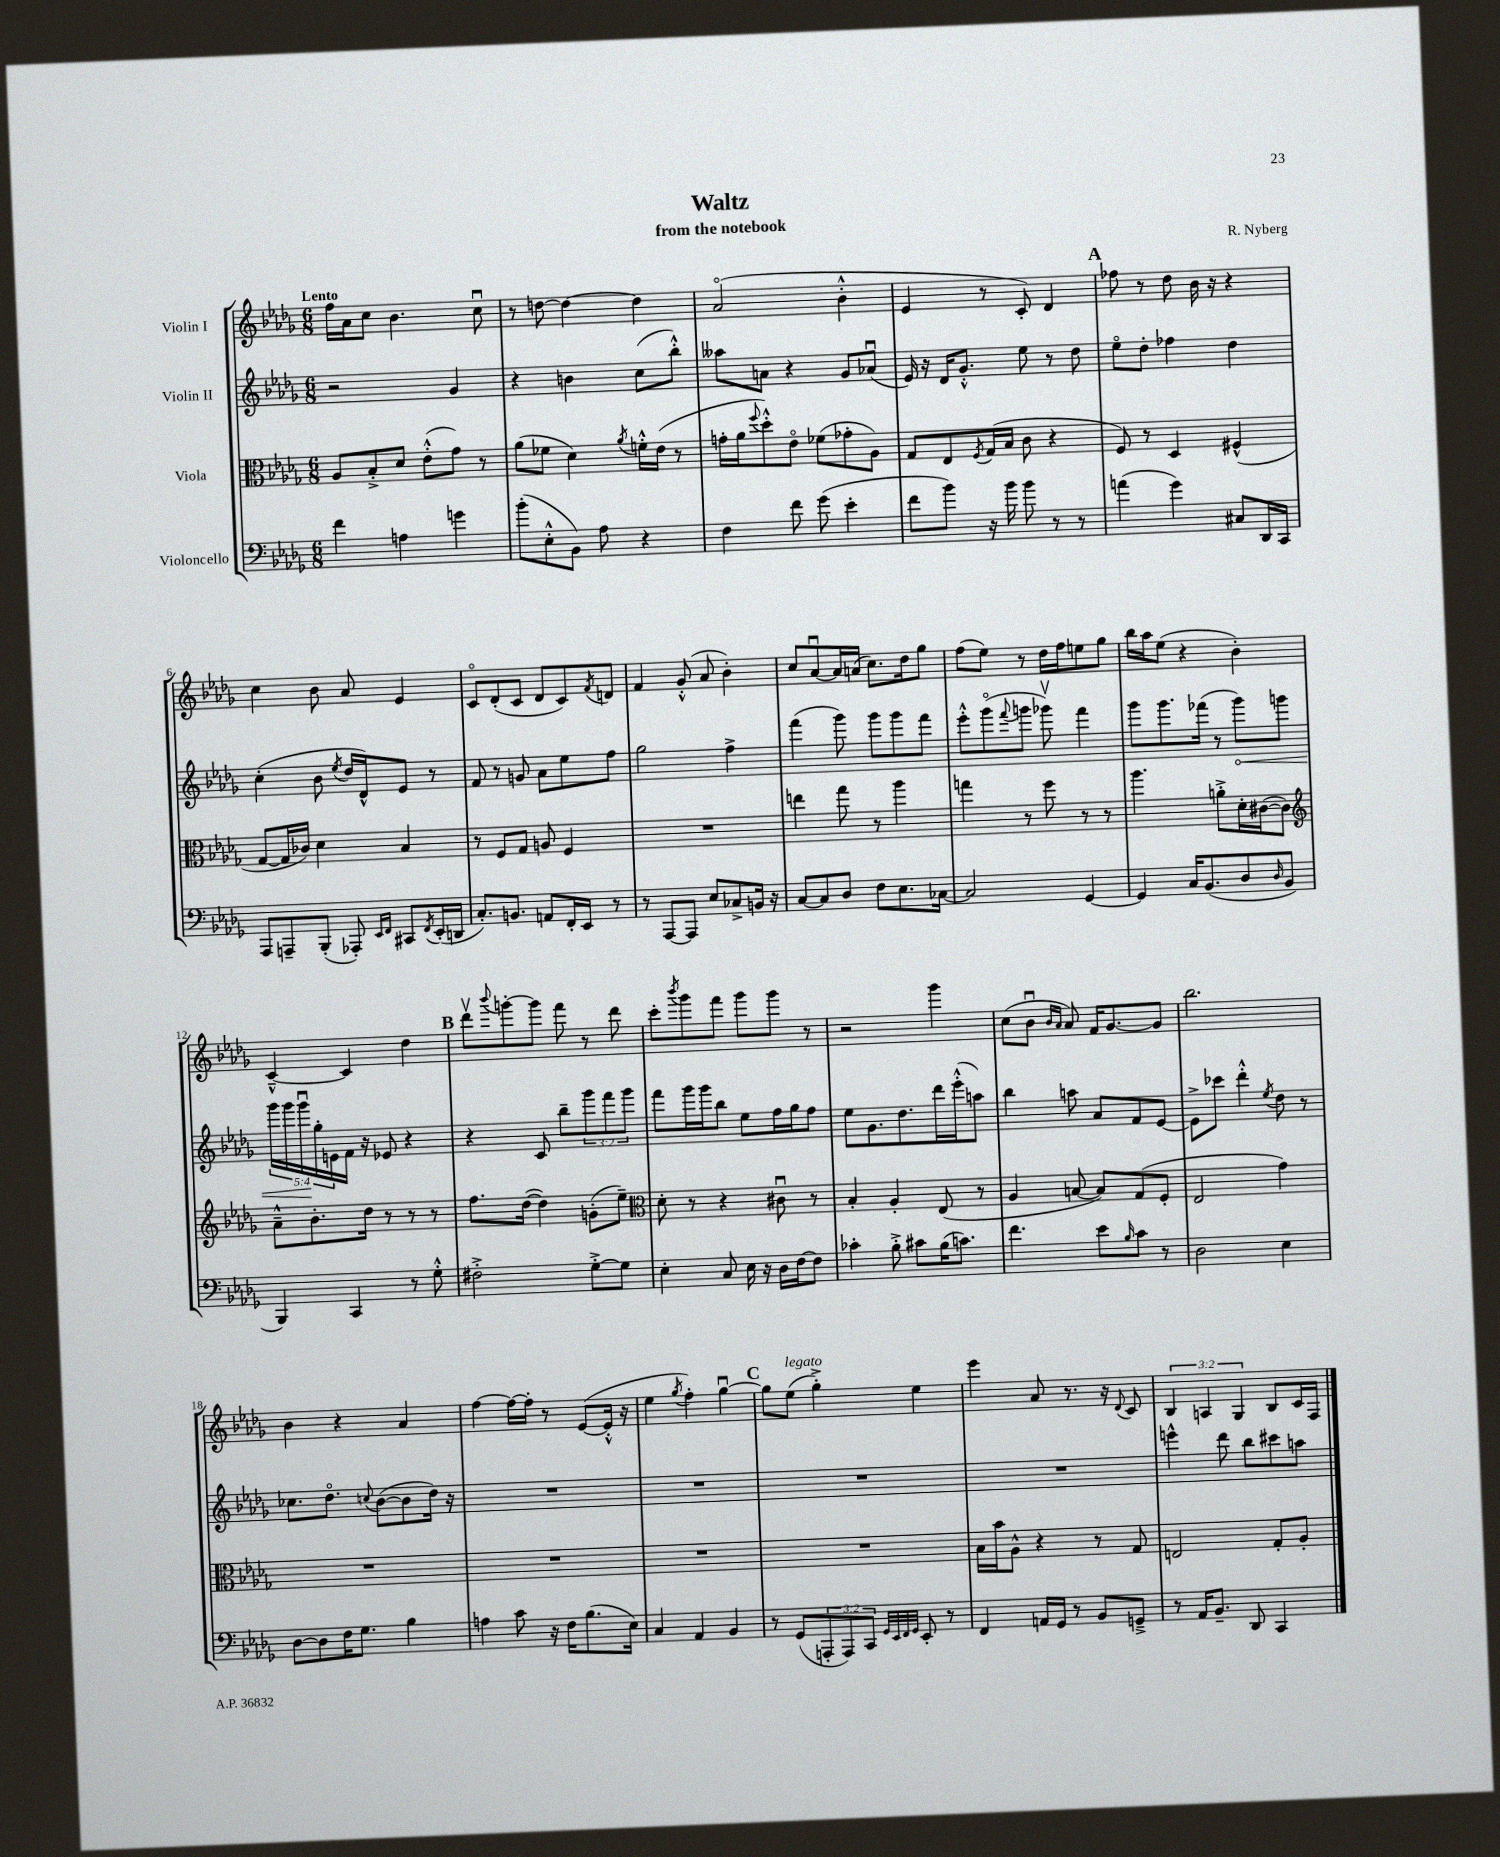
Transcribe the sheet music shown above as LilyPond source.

\header { title = "Waltz" composer = "R. Nyberg" subtitle = "from the notebook" }
<<
\new StaffGroup <<
\new Staff = "s0" \with { instrumentName = "Violin I" } {
    \clef treble \key des \major \numericTimeSignature \time 6/8 \override Staff.TupletNumber.text = #tuplet-number::calc-fraction-text \tempo "Lento"
    f''16 aes'16 c''8 bes'4. c''8\downbow |
    r8 d''8~ d''4~ d''4 |
    aes'2\flageolet( bes'4-.-^ |
    ees'4 r8 c'8-.) des'4 |
    \mark \markup { \bold "A" } fes''8 r8 des''8 bes'16 r16 r4 |
    c''4 bes'8 aes'8 ees'4 |
    c'8\flageolet des'8-.( c'8 des'8 c'8) \acciaccatura { f'8 } d'8 |
    f'4 ges'8-.-^( aes'8 bes'4-.) |
    c''8 aes'8~\downbow aes'16 a'16( c''8.) des''16 ges''8 |
    f''8( ees''8) r8 des''16 f''16 e''8 ges''8 |
    bes''16 aes''16 ees''8( r4 bes'4-.) |
    c'4~---^ c'4 des''4 |
    \mark \markup { \bold "B" } des'''8\upbow \appoggiatura { bes'''8 } g'''8~-. g'''8 f'''8 r8 des'''8 |
    c'''8-. \acciaccatura { bes'''8 } ges'''8 f'''8 ges'''8 ges'''8 r8 |
    r2 ges'''4 |
    c''8( bes'8\downbow \grace { bes'16 aes'16 } aes'8) f'16 ges'8.~ ges'8 |
    bes''2. |
    bes'4 r4 aes'4 |
    f''4~ f''16~ f''16-. r8 ees'8~( ees'16-.-^ r16 |
    ees''4 \acciaccatura { ges''8 } f''4-.) ges''4~\downbow |
    \mark \markup { \bold "C" } ges''8 ees''8^\markup { \italic "legato" }( ges''4-.->) ees''4 |
    ees'''4 aes'8 r8. r16 \appoggiatura { des'8 } c'8 |
    \tuplet 3/2 { bes4 a4 ges4 } bes8 c'16 f16 \bar "|." |
}
\new Staff = "s1" \with { instrumentName = "Violin II" } {
    \clef treble \key des \major \numericTimeSignature \time 6/8 \override Staff.TupletNumber.text = #tuplet-number::calc-fraction-text
    r2 ges'4 |
    r4 b'4 c''8( bes''8-.-^) |
    aeses''8 a'8 r4 ges'8 aes'8\downbow( |
    ees'16) r16 des'16 ges'8.-.-^ ees''8 r8 des''8 |
    \mark \markup { \bold "A" } ees''8\flageolet des''8-. fes''4 des''4 |
    c''4-.( bes'8 \acciaccatura { ees''8 } des''16 des'16-^) ees'8 r8 |
    f'8 r8 g'8 aes'8 ees''8 f''8 |
    ges''2 f''4-> |
    f'''4( ges'''8) ges'''8 ges'''8 f'''8 |
    ees'''8-.-^ ges'''8\flageolet( \appoggiatura { f'''8 } g'''8 ges'''8\upbow) f'''4 |
    ges'''8 ges'''8. fes'''16( r8 \once \override Hairpin.circled-tip = ##t ges'''8\<) g'''8 |
    \tuplet 5/4 { ges'''16 ges'''16 ges'''16\downbow\! ges''16-. e'16 } f'16 r16 ees'8 r4 |
    \mark \markup { \bold "B" } r4 c'8 bes''8-- \tuplet 3/2 { ges'''8 f'''8 ges'''8 } |
    f'''8 ges'''16 ges'''16 bes''8 ees''8 f''16 ges''16 f''8 |
    ees''8 ges'8. des''8. des'''16 ees'''16-.-^( a''8) |
    bes''4 a''8 aes'8 f'8 ees'8~ |
    ees'8-> ces'''8 des'''4-.-^ \acciaccatura { ees''8 } des''8 r8 |
    ces''8. des''8.\flageolet \appoggiatura { c''8 } bes'8~( bes'8 des''16) r16 |
    R2. |
    R2. |
    \mark \markup { \bold "C" } R2. |
    R2. |
    e'''4-^ des'''8 bes''8 cis'''8 a''8 \bar "|." |
}
\new Staff = "s2" \with { instrumentName = "Viola" } {
    \clef alto \key des \major \numericTimeSignature \time 6/8
    aes8 bes8-.-> des'8 ees'8-.-^( ges'8) r8 |
    aes'8( fes'8 des'4) \acciaccatura { aes'8 } f'16-.-^ ees'16( r8 |
    g'16-. aes'16 \appoggiatura { f''8 } des''8-.-^) ees'8\flageolet fes'8( ges'8-. aes8) |
    ges8 ees8 \acciaccatura { f8 } ges16( bes16 c'8 r4 |
    \mark \markup { \bold "A" } f8) r8 des4 fis4-^( |
    ges8~ ges16 ces'16) des'4 bes4 |
    r8 f8 ges8 a8 f4 |
    R2. |
    e''4 ges''8 r8 aes''4 |
    g''4 r8 f''8 r8 r8 |
    aes''4. a'8-.-> des'16-. cis'16~( cis'8) |
    \clef treble aes'8---^ bes'8.-. des''16 r8 r8 r8 |
    \mark \markup { \bold "B" } f''8. des''16~( des''4) g'8-.( ees''8--) |
    \clef alto des'8-. r8 r4 cis'8\downbow r8 |
    bes4-. aes4-. ees8( r8 |
    aes4 b8~ b8) ges8( f8-. |
    ees2 ges'4) |
    R2. |
    R2. |
    R2. |
    \mark \markup { \bold "C" } R2. |
    bes16 bes'16 aes8-^ r4 r8 ges8 |
    e2 ges8-. aes8-. \bar "|." |
}
\new Staff = "s3" \with { instrumentName = "Violoncello" } {
    \clef bass \key des \major \numericTimeSignature \time 6/8 \override Staff.TupletNumber.text = #tuplet-number::calc-fraction-text
    f'4 a4 g'4 |
    bes'8-.( ees8-.-^ bes,8) aes8 r4 |
    f4 f'8 ges'8( ees'4-. |
    f'8 bes'8) r16 bes'16 bes'8 r8 r8 |
    \mark \markup { \bold "A" } a'4( ges'4) cis8 des,16 c,16 |
    aes,,8 a,,8-- bes,,8-.( aes,,8-.) \grace { ees,16 f,16 } cis,8 \acciaccatura { f,8 } ees,16-.( d,16 |
    c8.-.) b,8. a,8 f,16-. ees,16 r8 |
    r8 aes,,8~ aes,,8 ees8 ces8-> b,16 r16 |
    c8~ c8 des8 f8 ees8. ces16~ |
    ces2 ges,4~ |
    ges,4 c16 bes,8.( des8 \grace { des16 } bes,8 |
    bes,,4) c,4 r8 ges8-.-^ |
    \mark \markup { \bold "B" } fis2-.-> ges8~-.-> ges8 |
    ees4-. c8 ees16 r16 des16 f16~ f8 |
    ces'4-. bes8-.-> cis'8 bes16( c'8.) |
    f'4. ees'8 \grace { bes16 } c'8 r8 |
    des2 ees4 |
    des8~ des8 f16 ges8. bes4 |
    a4 c'8 r16 f16 bes8.( ees16) |
    c4 aes,4 bes,4 |
    \mark \markup { \bold "C" } r8 ges,8( \tuplet 3/2 { a,,8-. a,,8) c,8 } \grace { ges,32 ees,32 f,32 ges,32 } ees,8-. r8 |
    f,4 a,16 ges,16 r8 bes,8 g,8---> |
    r8 aes,16 bes,8.-- des,8 c,4 \bar "|." |
}
>>
>>
